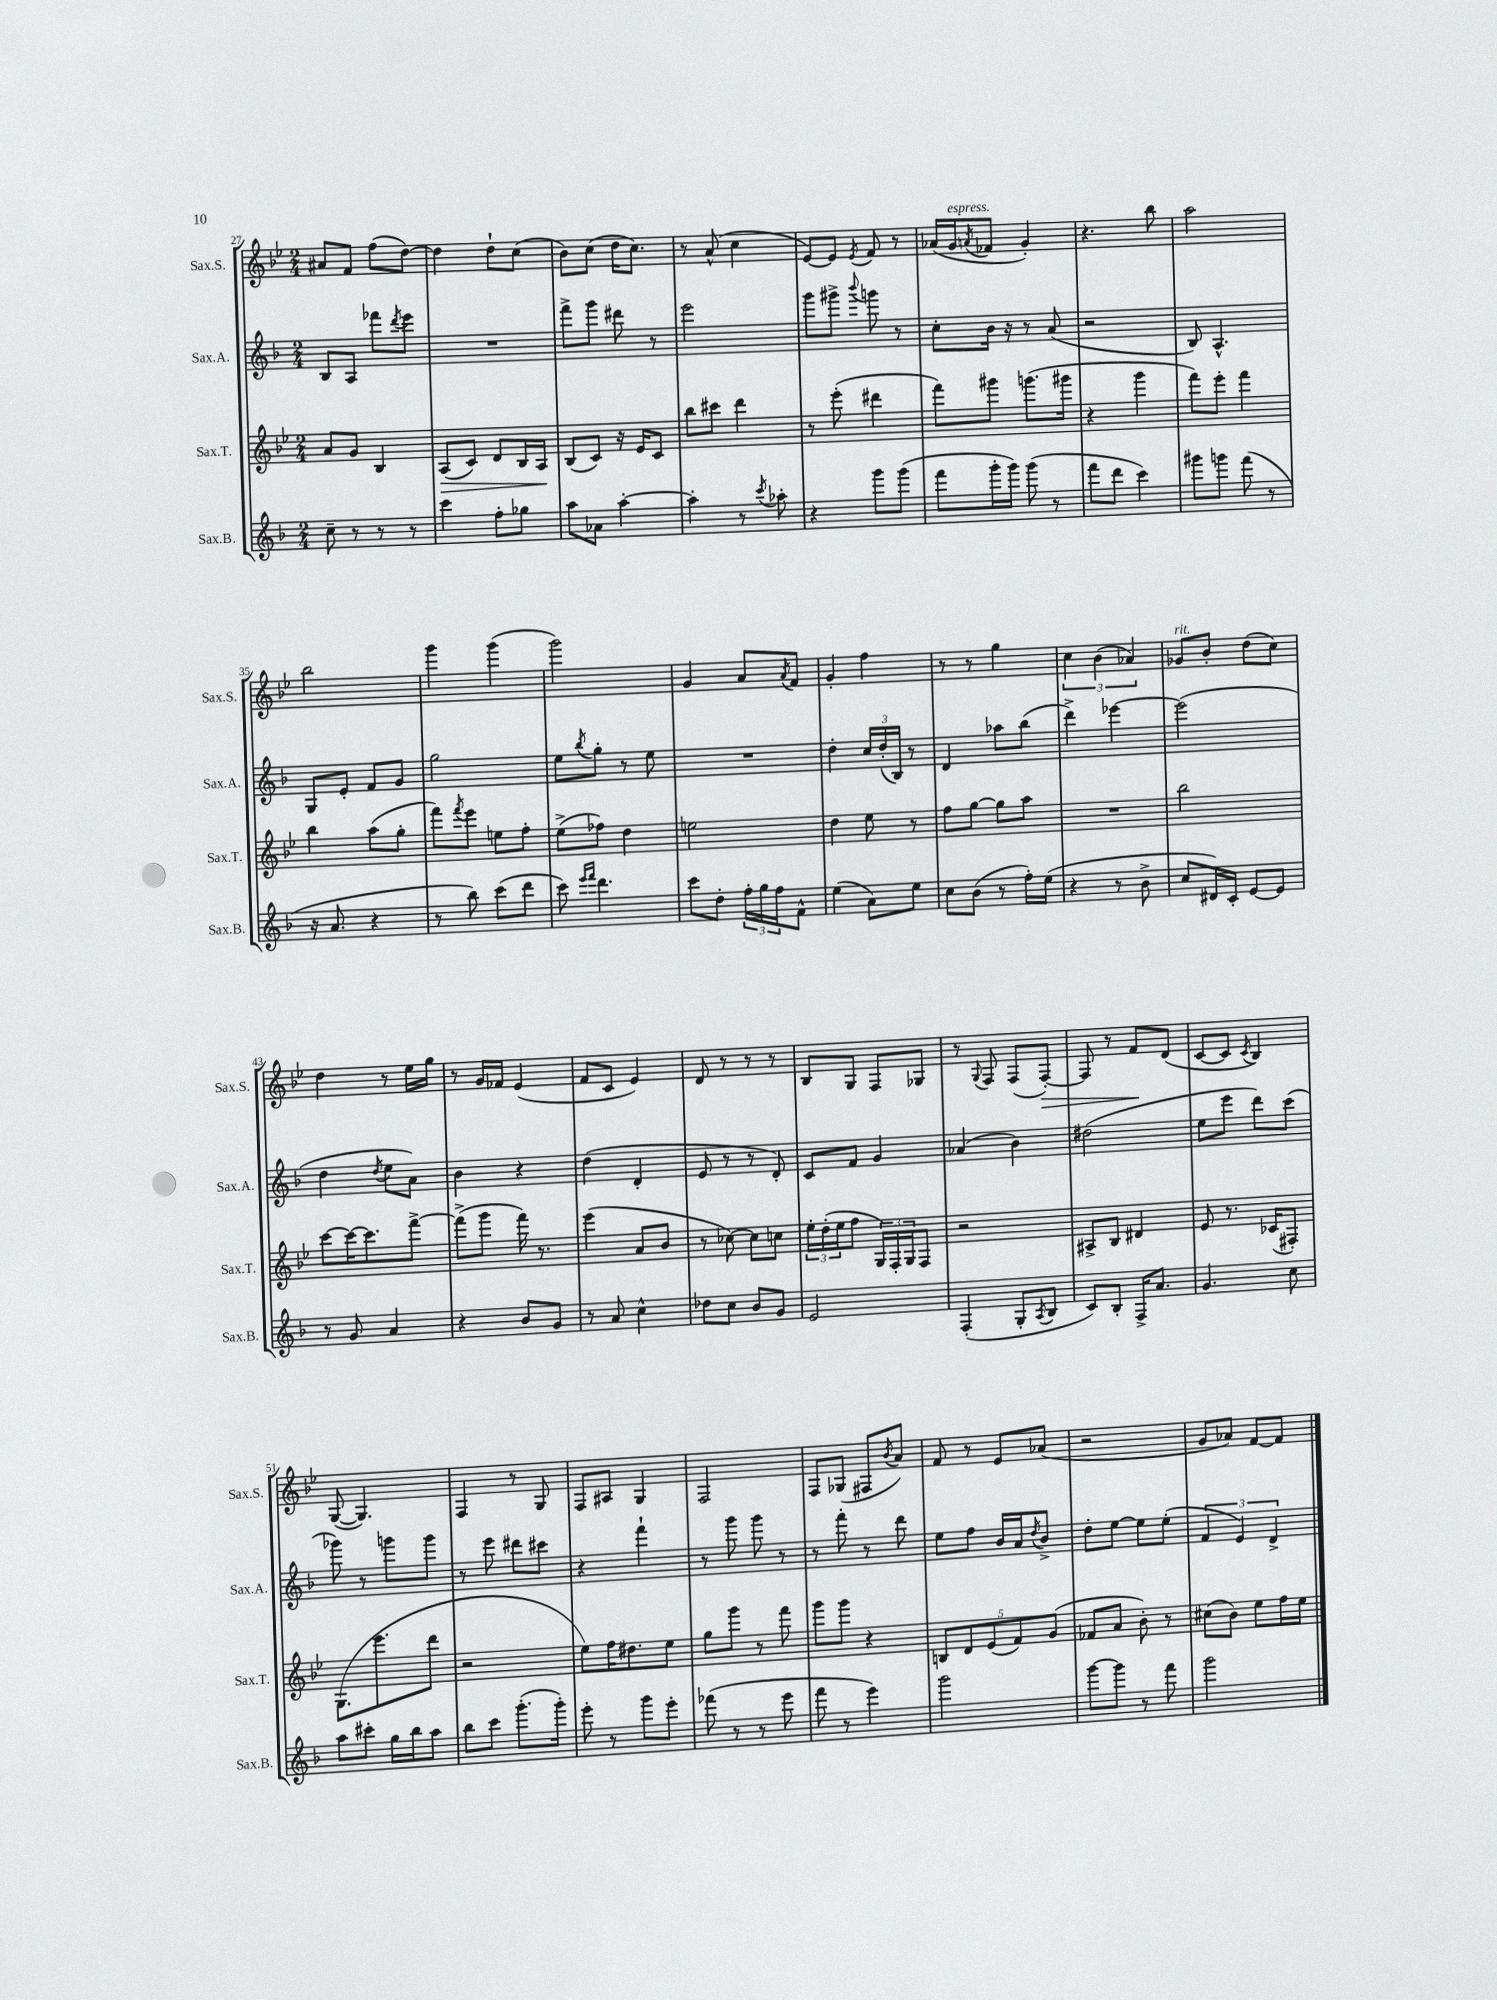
<<
\new StaffGroup <<
\new Staff = "s0" \with { instrumentName = "Sax.S." shortInstrumentName = "Sax.S." } {
    \clef treble \key bes \major \numericTimeSignature \time 2/4
    ais'8 f'8 f''8( d''8~) |
    d''4 d''8-! c''8( |
    bes'8) c''8( d''16 c''8.) |
    r8 a'8-^( c''4 |
    ees'8~) ees'8 \acciaccatura { ees'8 } f'8 r8 |
    aes'16( g'16^\markup { \italic "espress." } \acciaccatura { a'8 } fes'8 g'4-.) |
    r4. bes''8 |
    a''2 |
    bes''2 |
    g'''4 g'''4( |
    g'''2) |
    g'4 a'8 \acciaccatura { a'8 } f'8 |
    g'4-. f''4 |
    r8 r8 g''4 |
    \tuplet 3/2 { c''4 bes'4( aes'4) } |
    ges'8^\markup { \italic "rit." } bes'8-. d''8( c''8) |
    d''4 r8 ees''16 g''16 |
    r8 g'16 fes'16 ees'4( |
    f'8 c'8 ees'4) |
    d'8 r8 r8 r8 |
    bes8 g8 f8 ges8 |
    r8 \appoggiatura { g8 } f8 f8( f8~-.\>) |
    f8 r8 f'8\! d'8( |
    c'8~ c'8 \acciaccatura { c'8 } bes4) |
    g8~( g4.) |
    f4 r8 g8 |
    f8 ais8 g4 |
    f2 |
    f8 ges8( fis8 \acciaccatura { bes'8 } a'8) |
    f'8 r8 ees'8 aes'8( |
    r2 |
    g'8 aes'8) f'8~ f'8 \bar "|." |
}
\new Staff = "s1" \with { instrumentName = "Sax.A." shortInstrumentName = "Sax.A." } {
    \clef treble \key f \major \numericTimeSignature \time 2/4
    bes8 a8 fes'''8 \acciaccatura { d'''8 } e'''8 |
    R2 |
    f'''8-> g'''8 dis'''8 r8 |
    e'''2 |
    g'''8 gis'''8-> \appoggiatura { bes'''8 } g'''8 r8 |
    c''8-. bes'16 r16 r8 a'8( |
    r2 |
    bes8) a4.-^ |
    g8 e'8-. f'8 g'8 |
    g''2 |
    e''8 \acciaccatura { bes''8 } g''8-. r8 e''8 |
    R2 |
    d''4-. \tuplet 3/2 { c''16 d''16-.( bes16) } r8 |
    d'4 aes''8 bes''8( |
    d'''4->) ees'''4~ |
    ees'''2( |
    d''4 \acciaccatura { d''8 } e''8 a'8) |
    bes'4 r4 |
    d''4( d'4-. |
    e'8 r8 r8 d'8-.) |
    c'8 f'8 g'4 |
    aes'4( bes'4) |
    dis''2( |
    e''8 e'''8 d'''8) c'''8( |
    ges'''8) r8 g'''8 g'''8 |
    r8 e'''8 dis'''8 cis'''8 |
    r4 f'''4-! |
    r8 g'''8 g'''8 r8 |
    r8 f'''8-. r8 d'''8 |
    e''8 f''8 bes'16 a'16 \acciaccatura { d''8 } bes'8-> |
    d''8-. e''8~ e''8 e''8-.( |
    \tuplet 3/2 { f'4 e'4) d'4-> } \bar "|." |
}
\new Staff = "s2" \with { instrumentName = "Sax.T." shortInstrumentName = "Sax.T." } {
    \clef treble \key bes \major \numericTimeSignature \time 2/4
    a'8 g'8 bes4 |
    a8\>( c'8) d'8 bes16 a16\! |
    bes8( c'8) r16 ees'16 c'8 |
    bes''8 cis'''8 d'''4 |
    r8 ees'''8-.( dis'''4 |
    f'''8) gis'''8 g'''8.( gis'''16 |
    r4 g'''4 |
    f'''8) ees'''8-. f'''4 |
    bes''4 a''8( g''8-. |
    f'''8) \acciaccatura { f'''8 } ees'''8 e''8 f''8-. |
    ees''8->( fes''8) d''4 |
    e''2 |
    d''4 ees''8 r8 |
    f''8 g''8~ g''8 a''8 |
    R2 |
    bes''2 |
    c'''8~ c'''16~ c'''8. f'''8~-> |
    f'''8->( g'''8 f'''16) r8. |
    ees'''4( a'8 bes'8 |
    r8 ces''8~) ces''8 c''8 |
    \tuplet 3/2 { ees''16-. d''16-.( ees''16 } f''8 \tuplet 3/2 { g16) f16-. g16 } f8 |
    r2 |
    ais8-> bes8 dis'4 |
    ees'8 r8. ces'16( fis8-.) |
    g8.( ees'''8. d'''8 |
    r2 |
    ees''8) f''16 dis''8. ees''8 |
    g''8 g'''8 r8 f'''8 |
    g'''8 g'''8 r4 |
    \tuplet 5/4 { b8 d'8 ees'8( f'8) g'8( } |
    fes'8 a'8 bes'8-.) r8 |
    cis''8( bes'8) ees''8 f''16 ees''16 \bar "|." |
}
\new Staff = "s3" \with { instrumentName = "Sax.B." shortInstrumentName = "Sax.B." } {
    \clef treble \key f \major \numericTimeSignature \time 2/4
    c''8-- r8 r8 r8 |
    c'''4 f''8-. ges''8 |
    a''8 aes'8 a''4~-. |
    a''4-. r8 \acciaccatura { c'''8 } aes''8-. |
    r4 g'''8 g'''8( |
    f'''8 g'''16-. g'''16) g'''8( r8 |
    f'''8 d'''8 c'''4) |
    gis'''8 g'''8 f'''8( r8 |
    r16 a'8. r4 |
    r8 bes''8) c'''8( d'''8 |
    c'''8) \grace { e'''16 f'''16 } d'''4. |
    c'''8 d''8-. \tuplet 3/2 { f''16-. g''16 f''16 } f'8-^ |
    e''4( a'8) e''8 |
    c''8 bes'8( r8 f''16-.) e''16( |
    r4 r8 bes'8-> |
    c''8 dis'16) c'16-. e'8~ e'8 |
    r8 g'8 a'4 |
    r4 bes'8 g'8 |
    r8 a'8 c''4-^ |
    des''8 c''8 bes'8 g'8 |
    e'2 |
    f4-.( g8-. \acciaccatura { a8 } bes8 |
    c'8) bes8-. f16-> a'8. |
    g'4. c''8 |
    a''8 cis'''8-. g''16 bes''16 a''8 |
    bes''8 c'''8 g'''8.-.( g'''16-.) |
    e'''8-. r8 g'''8 e'''8-. |
    fes'''8( r8 r8 e'''8 |
    f'''8 r8 e'''4) |
    g'''2 |
    g'''8~ g'''8 r8 f'''8 |
    g'''2 \bar "|." |
}
>>
>>
\layout { \context { \Score currentBarNumber = #27 } }
